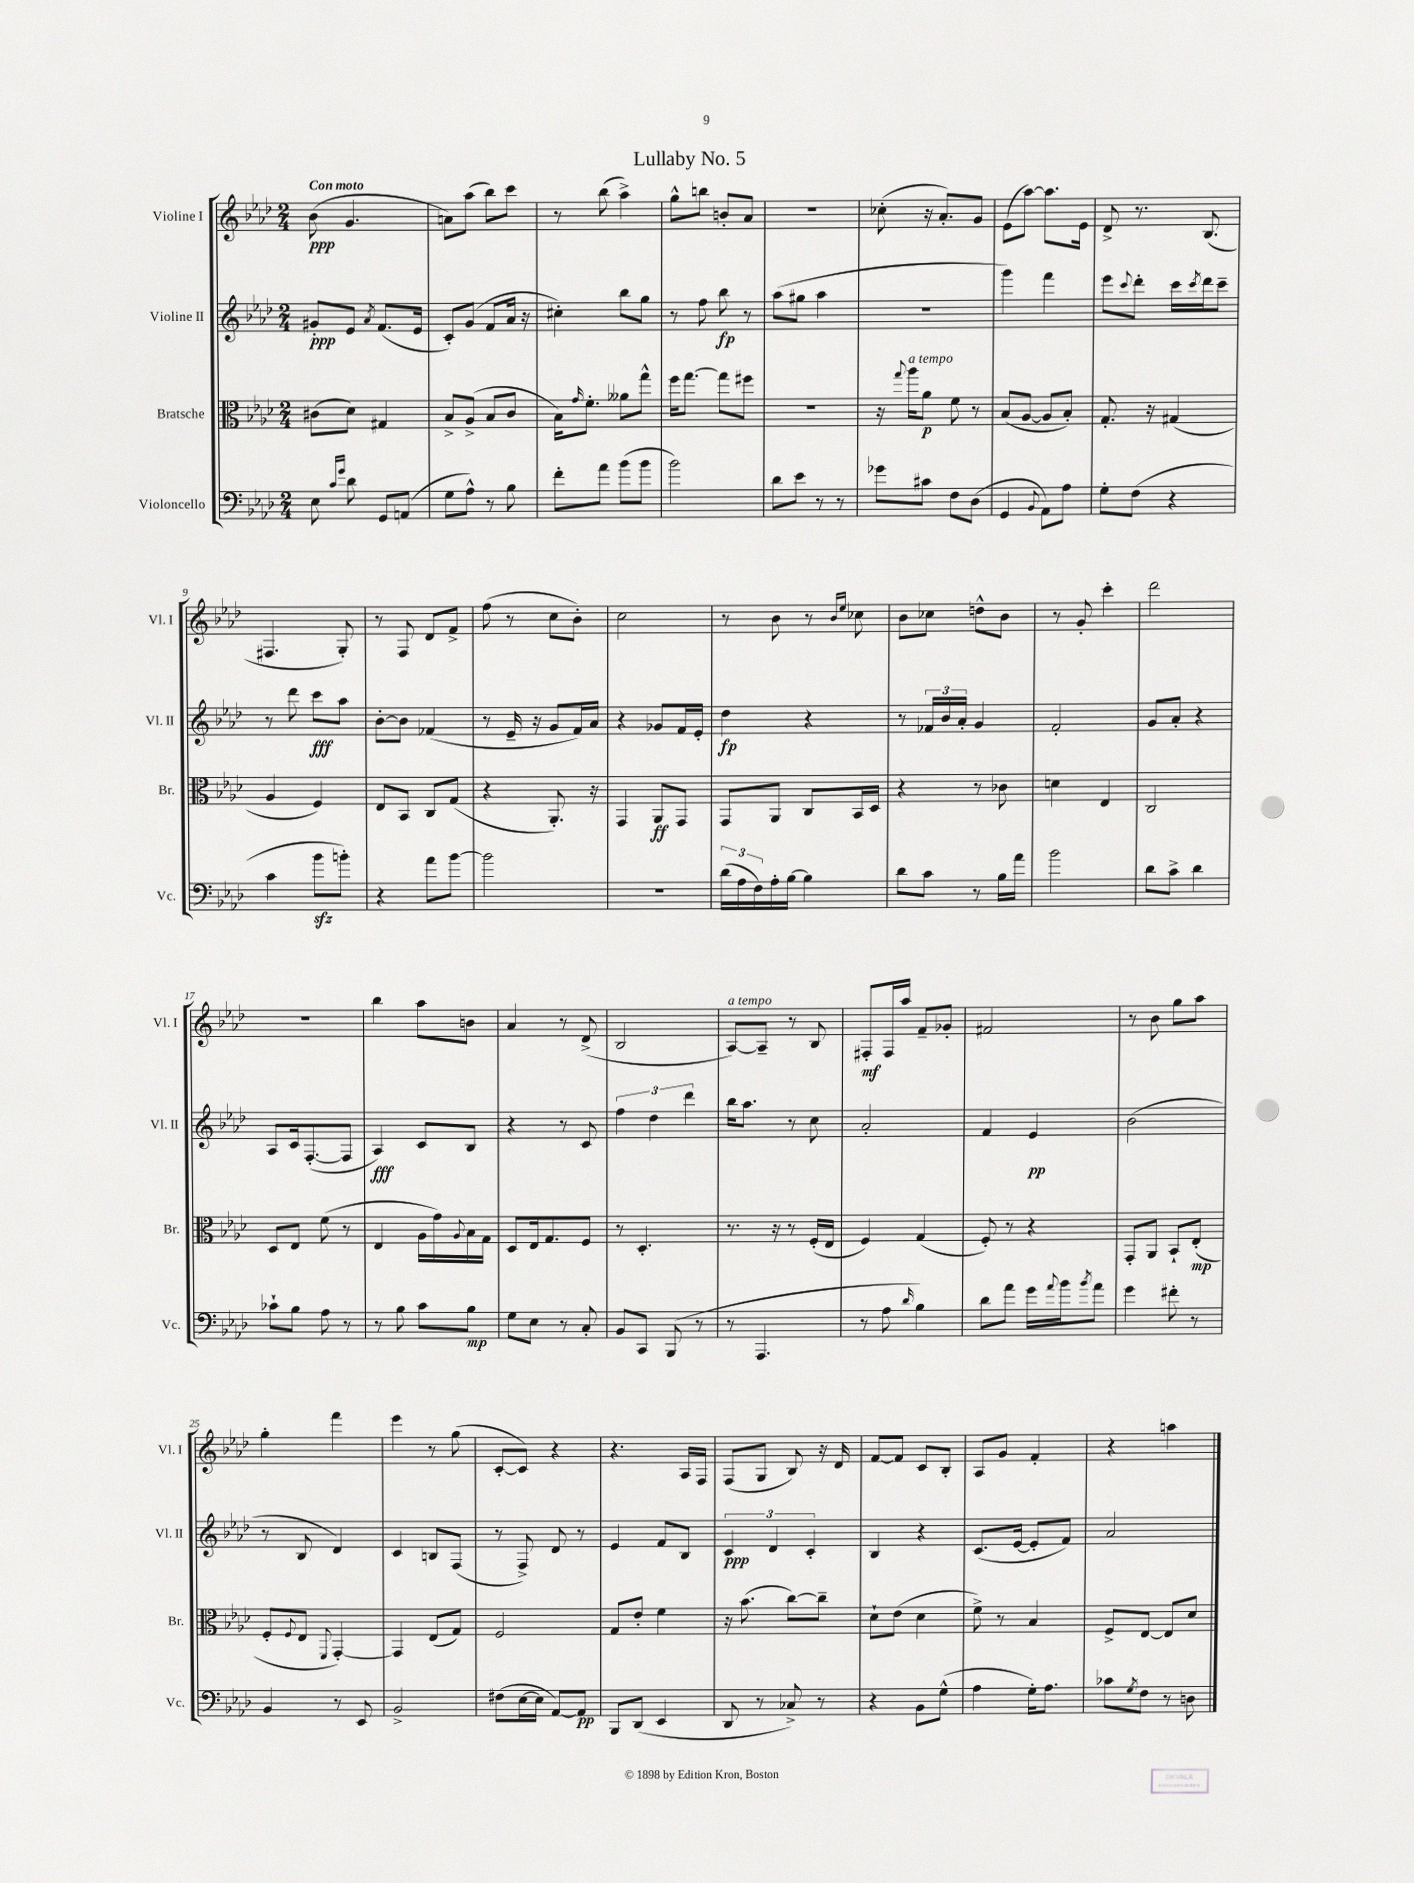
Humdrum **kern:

**kern	**dynam	**kern	**dynam	**kern	**dynam	**kern	**dynam
*part4	*part4	*part3	*part3	*part2	*part2	*part1	*part1
*staff4	*staff4	*staff3	*staff3	*staff2	*staff2	*staff1	*staff1
*I"Violoncello	*	*I"Bratsche	*	*I"Violine II	*	*I"Violine I	*
*I'Vc.	*	*I'Br.	*	*I'Vl. II	*	*I'Vl. I	*
*clefF4	*	*clefC3	*	*clefG2	*	*clefG2	*
*k[b-e-a-d-]	*	*k[b-e-a-d-]	*	*k[b-e-a-d-]	*	*k[b-e-a-d-]	*
*M2/4	*	*M2/4	*	*M2/4	*	*M2/4	*
=1	=1	=1	=1	=1	=1	=1	=1
!	!	!	!	!	!	!LO:TX:a:B:t=Con moto	!
8E-\	.	(8c#X\L	.	8g#X'/L	ppp	(8b-\	ppp
16qqc/LL	.	.	.	.	.	.	.
16qqg/JJ	.	.	.	.	.	.	.
8d-\	.	8d-\J)	.	8e-/J	.	4.g/	.
.	.	.	.	8qa-/	.	.	.
8GG/L	.	4G#X/	.	(8.f/L	.	.	.
(8AAn/J	.	.	.	.	.	.	.
.	.	.	.	16e-/Jk	.	.	.
=2	=2	=2	=2	=2	=2	=2	=2
8G\L	.	8B-^/L	.	8c'/L)	.	8an\L)	.
8A-^^\J)	.	(8A-^/J	.	(8g/J	.	(8aa-\J	.
8r	.	8B-/L	.	8f/L	.	8bb-\L)	.
8B-\	.	8c/J	.	16a-/Jk	.	8ccc\J	.
.	.	.	.	16r	.	.	.
=3	=3	=3	=3	=3	=3	=3	=3
8f'\L	.	16B-\KL)	.	4cc#X'\)	.	8r	.
.	.	16qqg/	.	.	.	.	.
.	.	8.f'\J	.	.	.	.	.
8a-\J	.	.	.	.	.	(8bb-\	.
(8b-\L	.	8a--X\L	.	8bb-\L	.	4aa-^\)	.
8b-\J	.	8gg^^\J	.	8gg\J	.	.	.
=4	=4	=4	=4	=4	=4	=4	=4
2b-\)	.	16ff\KL	.	8r	.	8gg^^\L	.
.	.	[8.gg\J	.	.	.	.	.
.	.	.	.	8ff\	.	8bbn\J	.
.	.	8gg\L]	.	8bb-\	fp	8bn'/L	.
.	.	8ff#X\J	.	8r	.	8a-/J	.
=5	=5	=5	=5	=5	=5	=5	=5
8d-\L	.	2r	.	(8aa-\L	.	2r	.
8e-\J	.	.	.	8gg#X\J	.	.	.
8r	.	.	.	4aa-\	.	.	.
8r	.	.	.	.	.	.	.
=6	=6	=6	=6	=6	=6	=6	=6
8g-X\L	.	16r	.	2r	.	(8cc-X'\	.
.	.	8qqgg/	.	.	.	.	.
!	!	!LO:TX:a:i:t=a tempo	!	!	!	!	!
.	.	16aa-\KL	.	.	.	.	.
8c#X\J	.	8a-\J	p	.	.	16r	.
.	.	.	.	.	.	8.a-'/L)	.
8F\L	.	8f\	.	.	.	.	.
(8D-\J	.	8r	.	.	.	8g/J	.
=7	=7	=7	=7	=7	=7	=7	=7
4GG/	.	(8B-/L	.	4ggg\)	.	(8e-\L	.
.	.	[8A-/J	.	.	.	[8aa-\J)	.
8qqBB-/	.	.	.	.	.	.	.
8AA-\L)	.	8A-/L]	.	4fff\	.	8.aa-\L]	.
8A-\J	.	8B-'/J)	.	.	.	.	.
.	.	.	.	.	.	16e-\Jk	.
=8	=8	=8	=8	=8	=8	=8	=8
8G'\L	.	8.G'/	.	8eee-\L	.	8d-^/	.
.	.	.	.	8qqccc/	.	.	.
(8F\J	.	.	.	8ddd-'\J	.	8.r	.
.	.	16r	.	.	.	.	.
4r	.	(4G#X/	.	16ccc\LL	.	.	.
.	.	.	.	8qccc/	.	.	.
.	.	.	.	16ddd-\J	.	(8.B-/	.
.	.	.	.	8ccc~\J	.	.	.
!!LO:LB:g=z
=9	=9	=9	=9	=9	=9	=9	=9
4c\	.	4A-/	.	8r	.	4.F#X/	.
.	.	.	.	8ddd-\	.	.	.
8b-zz\L	.	4F/)	.	8ccc\L	fff	.	.
8bn'\J)	.	.	.	8aa-\J	.	8G'/)	.
=10	=10	=10	=10	=10	=10	=10	=10
4r	.	8E-/L	.	[8b-'\L	.	8r	.
.	.	8BB-/J	.	8b-\J]	.	8F/	.
8a-\L	.	8C/L	.	(4f-X/	.	8d-/L	.
[8b-\J	.	(8G/J	.	.	.	8f^/J	.
=11	=11	=11	=11	=11	=11	=11	=11
2b-\]	.	4r	.	8r	.	(8ff\	.
.	.	.	.	16e-~/	.	8r	.
.	.	.	.	16r	.	.	.
.	.	8.AA-'/)	.	8g/L	.	8cc\L	.
.	.	.	.	16f/L)	.	8b-'\J)	.
.	.	16r	.	16a-/JJ	.	.	.
=12	=12	=12	=12	=12	=12	=12	=12
2r	.	4GG/	.	4r	.	2cc\	.
.	.	8AA-/L	ff	8g-X/L	.	.	.
.	.	8GG/J	.	16f/L	.	.	.
.	.	.	.	16e-'/JJ	.	.	.
=13	=13	=13	=13	=13	=13	=13	=13
(24d-\LL	.	8GG/L	.	4dd-\	fp	8r	.
24A-\	.	.	.	.	.	.	.
24F\)	.	.	.	.	.	.	.
16A-'\	.	8AA-/J	.	.	.	8b-\	.
[16B-\JJ	.	.	.	.	.	.	.
4B-\]	.	8C/L	.	4r	.	8r	.
.	.	.	.	.	.	16qqb-/LL	.
.	.	.	.	.	.	16qqee-/JJ	.
.	.	16BB-/L	.	.	.	8cc-X\	.
.	.	16D-/JJ	.	.	.	.	.
=14	=14	=14	=14	=14	=14	=14	=14
8d-\L	.	4r	.	8r	.	8b-\L	.
8c\J	.	.	.	24f-X/LL	.	8cc-X\J	.
.	.	.	.	24b-/	.	.	.
.	.	.	.	24a-'/JJ	.	.	.
8r	.	8r	.	4g/	.	8ddn^^\L	.
16B-\LL	.	8c-X\	.	.	.	8b-\J	.
16a-\JJ	.	.	.	.	.	.	.
=15	=15	=15	=15	=15	=15	=15	=15
2b-\	.	4dn\	.	2f'/	.	8r	.
.	.	.	.	.	.	8g'/	.
.	.	4E-/	.	.	.	4ccc'\	.
=16	=16	=16	=16	=16	=16	=16	=16
8d-\L	.	2C/	.	8g/L	.	2ddd-\	.
8c^\J	.	.	.	8a-'/J	.	.	.
4d-\	.	.	.	4r	.	.	.
!!LO:LB:g=z
=17	=17	=17	=17	=17	=17	=17	=17
8c-X`\L	.	8D-/L	.	8A-/L	.	2r	.
8B-\J	.	8E-/J	.	16c/k	.	.	.
.	.	.	.	([8.F'/	.	.	.
8A-\	.	(8f\	.	.	.	.	.
8r	.	8r	.	8F/J]	.	.	.
=18	=18	=18	=18	=18	=18	=18	=18
8r	.	4E-/	.	4A-/)	fff	4bb-\	.
8B-\	.	.	.	.	.	.	.
8c\L	.	16A-\LL	.	8c/L	.	8aa-\L	.
.	.	16g\)	.	.	.	.	.
.	.	8qqA-/	.	.	.	.	.
8B-\J	mp	16B-\	.	8B-/J	.	8bn\J	.
.	.	16G\JJ	.	.	.	.	.
=19	=19	=19	=19	=19	=19	=19	=19
8G\L	.	8D-/L	.	4r	.	4a-/	.
8E-\J	.	16E-/k	.	.	.	.	.
.	.	8.G/	.	.	.	.	.
8r	.	.	.	8r	.	8r	.
8C'/	.	8F/J	.	8c/	.	(8d-^/	.
=20	=20	=20	=20	=20	=20	=20	=20
8BB-/L	.	8r	.	6ff\	.	2B-/	.
8CC/J	.	4.D-'/	.	.	.	.	.
.	.	.	.	6dd-\	.	.	.
(8BBB-/	.	.	.	.	.	.	.
.	.	.	.	6ddd-\	.	.	.
8r	.	.	.	.	.	.	.
=21	=21	=21	=21	=21	=21	=21	=21
!	!	!	!	!	!	!LO:TX:a:i:t=a tempo	!
8r	.	8.r	.	16bb-\KL	.	[8A-/L)	.
.	.	.	.	8.aa-\J	.	.	.
4.AAA-/	.	.	.	.	.	8A-~/J]	.
.	.	16r	.	.	.	.	.
.	.	8r	.	8r	.	8r	.
.	.	(16F'/LL	.	8cc\	.	8B-/	.
.	.	16E-/JJ	.	.	.	.	.
=22	=22	=22	=22	=22	=22	=22	=22
8r	.	4F/)	.	2a-'/	.	8F#X'/L	mf
8A-\	.	.	.	.	.	16F#/L	.
.	.	.	.	.	.	16aa-/JJ	.
16qqd-/	.	.	.	.	.	.	.
4B-\)	.	(4G/	.	.	.	8f~/L	.
.	.	.	.	.	.	8g-X'/J	.
=23	=23	=23	=23	=23	=23	=23	=23
8d-\L	.	8F'/)	.	4f/	.	2f#X/	.
8a-\J	.	8r	.	.	.	.	.
16g\LL	.	4r	.	4e-/	pp	.	.
8qqa-/	.	.	.	.	.	.	.
16b-\J	.	.	.	.	.	.	.
8qb-/	.	.	.	.	.	.	.
8a-\J	.	.	.	.	.	.	.
=24	=24	=24	=24	=24	=24	=24	=24
4g\	.	8GG'/L	.	(2b-\	.	8r	.
.	.	8AA-/J	.	.	.	8b-\	.
8f#X'\	.	8BB-`/L	.	.	.	8gg\L	.
8r	.	(8E-'/J	mp	.	.	8aa-\J	.
!!LO:LB:g=z
=25	=25	=25	=25	=25	=25	=25	=25
4BB-/	.	8F'/L	.	8r	.	4gg'\	.
.	.	8qqF/	.	.	.	.	.
.	.	8E-/J	.	8B-/	.	.	.
.	.	8qqFF/	.	.	.	.	.
8r	.	[4GG'/)	.	4d-/)	.	4fff\	.
8EE-/	.	.	.	.	.	.	.
=26	=26	=26	=26	=26	=26	=26	=26
2BB-^/	.	4GG/]	.	4c/	.	4eee-\	.
.	.	(8E-/L	.	8Bn/L	.	8r	.
.	.	8G/J)	.	(8F/J	.	(8gg\	.
=27	=27	=27	=27	=27	=27	=27	=27
(8F#X\L	.	2F/	.	8r	.	[8c'/L	.
[16E-\L	.	.	.	8F^/)	.	8c/J])	.
16E-\JJ]	.	.	.	.	.	.	.
[8AA-/L)	.	.	.	8d-/	.	4r	.
8AA-/J]	pp	.	.	8r	.	.	.
=28	=28	=28	=28	=28	=28	=28	=28
8BBB-/L	.	8G/L	.	4e-/	.	4.r	.
(8DD-/J	.	8e-'/J	.	.	.	.	.
4EE-/	.	4f\	.	8f/L	.	.	.
.	.	.	.	8B-/J	.	16A-/LL	.
.	.	.	.	.	.	16F/JJ	.
=29	=29	=29	=29	=29	=29	=29	=29
8DD-/	.	16r	.	6c/	ppp	(8F/L	.
.	.	(8.b-\	.	.	.	.	.
8r	.	.	.	.	.	8G/J	.
.	.	.	.	6d-/	.	.	.
8C-X^/)	.	[8cc\L)	.	.	.	8B-/)	.
.	.	.	.	6c'/	.	.	.
8r	.	8cc~\J]	.	.	.	16r	.
.	.	.	.	.	.	16d-/	.
=30	=30	=30	=30	=30	=30	=30	=30
4r	.	8d-`\L	.	4B-/	.	[8f/L	.
.	.	(8e-\J	.	.	.	8f/J]	.
8BB-\L	.	4d-\	.	4r	.	8c/L	.
(8G^^\J	.	.	.	.	.	8B-'/J	.
=31	=31	=31	=31	=31	=31	=31	=31
4A-\	.	8f^\)	.	(8.c/L	.	8A-/L	.
.	.	8r	.	.	.	8g/J	.
.	.	.	.	[16e-/Jk	.	.	.
16G'\KL)	.	4B-/	.	8e-'/L]	.	4f'/	.
8.A-\J	.	.	.	.	.	.	.
.	.	.	.	8f/J)	.	.	.
=32	=32	=32	=32	=32	=32	=32	=32
8c-X\L	.	8F^/L	.	2a-/	.	4r	.
8qG/	.	.	.	.	.	.	.
8F\J	.	[8E-/J	.	.	.	.	.
8r	.	8E-/L]	.	.	.	4aan\	.
8Dn\	.	8d-/J	.	.	.	.	.
==	==	==	==	==	==	==	==
*-	*-	*-	*-	*-	*-	*-	*-
